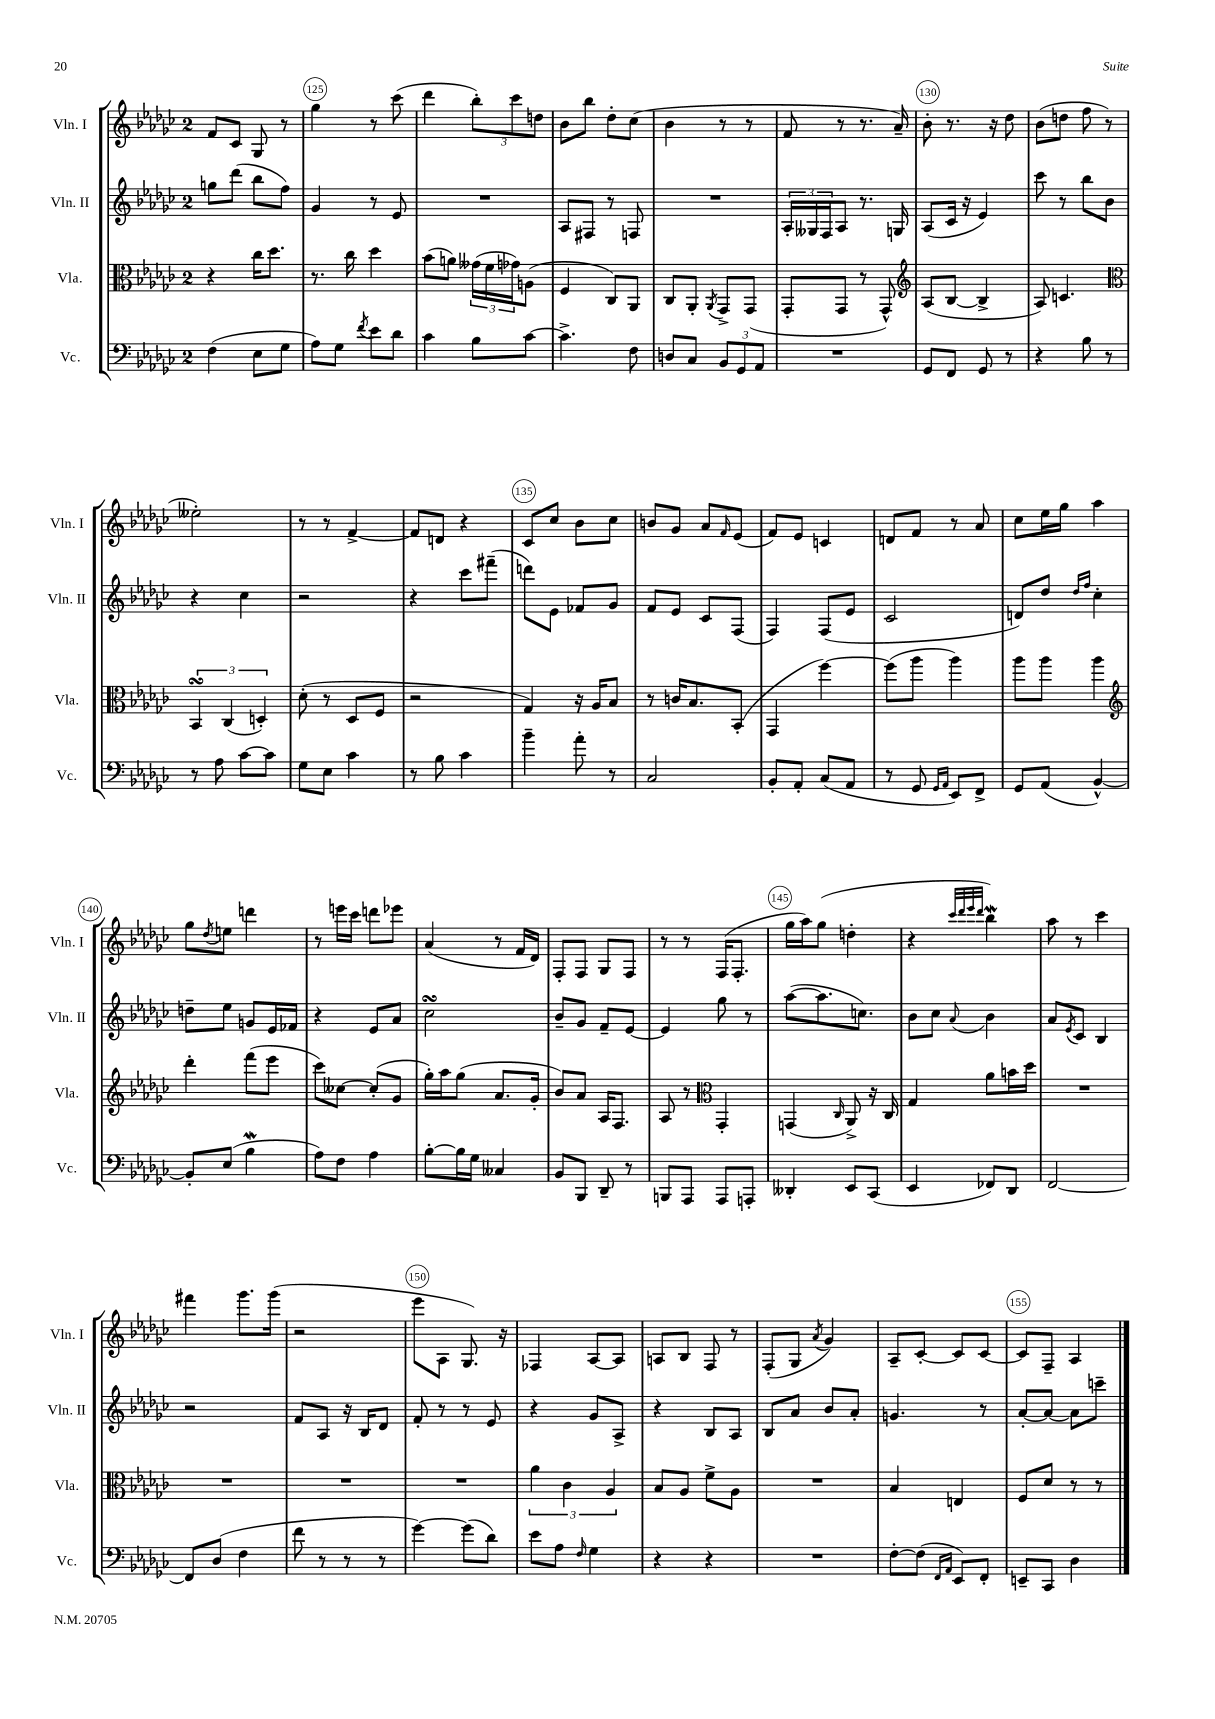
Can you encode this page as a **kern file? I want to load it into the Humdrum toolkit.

**kern	**kern	**kern	**kern
*staff4	*staff3	*staff2	*staff1
*clefF4	*clefC3	*clefG2	*clefG2
*k[b-e-a-d-g-c-]	*k[b-e-a-d-g-c-]	*k[b-e-a-d-g-c-]	*k[b-e-a-d-g-c-]
*M2/4	*M2/4	*M2/4	*M2/4
(4F	4r	8gg	8f
.	.	(8ddd-	8c-
8E-	16cc-	8bb-	8G-
.	8.dd-	.	.
8G-	.	8ff)	8r
=	=	=	=
8A-)	8.r	4g-	4gg-
8G-	.	.	.
.	16cc-	.	.
8qf	.	.	.
8e-	4dd-	8r	8r
8d-	.	8e-	(8ccc-
=	=	=	=
4c-	(8b-	2r	4ddd-
.	8a)	.	.
8B-	(24g--	.	12bb-')
.	24f	.	.
.	24g-)	.	12ccc-
[8c-	(8A	.	.
.	.	.	12dd
=	=	=	=
4.c-^]	4F	8A-	8b-
.	.	8F#	8bb-
.	8C-)	8r	8dd-'
8F	8AA-	8F	(8cc-
=	=	=	=
8D	8C-	2r	4b-
8C-	8AA-'	.	.
.	8qAA-	.	.
12BB-	8GG-^	.	8r
12GG-	.	.	.
.	(8GG-	.	8r
12AA-	.	.	.
=	=	=	=
2r	8GG-'	24A-'	8f
.	.	24G--	.
.	.	24F	.
.	8GG-	8A-	8r
.	8r	8.r	8.r
.	8GG-^^)	.	.
.	.	16G	16a-~)
=	=	=	=
*	*clefG2	*	*
8GG-	(8A-	(8A-	8b-'
8FF	[8B-	16c-	8.r
.	.	16r	.
8GG-	4B-^]	4e-)	.
.	.	.	16r
8r	.	.	8dd-
=	=	=	=
4r	8A-)	8ccc-	(8b-
.	4.c	8r	8dd
8B-	.	8bb-	8ff
8r	.	8b-	8r
=	=	=	=
*	*clefC3	*	*
8r	6BB-	4r	2ee--')
8A-	.	.	.
.	(6C-	.	.
[8c-	.	4cc-	.
.	6D')	.	.
8c-]	.	.	.
=	=	=	=
8G-	(8d-'	2r	8r
8E-	8r	.	8r
4c-	8D-	.	[4f^
.	8F	.	.
=	=	=	=
8r	2r	4r	8f]
8B-	.	.	8d
4c-	.	8ccc-	4r
.	.	(8fff#~	.
=	=	=	=
4b-~	4G-)	8ddd)	8c-
.	.	8e-	8cc-
8a-'	16r	8f-	8b-
.	16A-	.	.
8r	8B-	8g-	8cc-
=	=	=	=
2C-	8r	8f	8b
.	16c	8e-	8g-
.	8.B-	.	.
.	.	8c-	8a-
.	.	.	16qqf
.	(8BB-'	(8F	(8e-
=	=	=	=
8BB-'	4GG-	4F)	8f)
8AA-'	.	.	8e-
(8C-	[4ff)	(8F	4c
8AA-	.	8e-	.
=	=	=	=
8r	(8ff]	2c-	8d
8GG-	8aa-	.	8f
16qqGG-	.	.	.
16qqAA-	.	.	.
8EE-)	4aa-)	.	8r
8FF^	.	.	8a-
=	=	=	=
8GG-	8aa-	8d)	8cc-
(8AA-	8aa-	8dd-	16ee-
.	.	.	16gg-
.	.	16qqdd-	.
.	.	16qqff	.
[4BB-^^)	4aa-	4cc-'	4aa-
=	=	=	=
*	*clefG2	*	*
8BB-']	4ddd-'	8dd~	8gg-
.	.	.	8qdd-
(8E-	.	8ee-	8ee
4B-	(8fff	8g	4ddd
.	8eee-	16e-	.
.	.	16f-	.
=	=	=	=
8A-)	8ccc-)	4r	8r
8F	[8cc--	.	16eee
.	.	.	16ccc-
4A-	(8cc--']	8e-	8ddd
.	8g-	8a-	8eee-
=	=	=	=
[8B-'	16gg-')	2cc-	(4a-
.	16aa-	.	.
16B-]	(8gg-	.	.
16G-	.	.	.
4C--	8.a-	.	8r
.	.	.	16f
.	16g-'	.	16d-)
=	=	=	=
8BB-	8b-)	8b-~	8F'
8BBB-	8a-	8g-	8F
8DD-~	16A-	8f~	8G-
.	8.F	.	.
8r	.	[8e-	8F
=	=	=	=
8BBB	8A-	4e-]	8r
8AAA-	8r	.	8r
*	*clefC3	*	*
8AAA-	4GG-'	8gg-	(16F
.	.	.	8.F'
8AAA'	.	8r	.
=	=	=	=
4DD--'	(4GG	([8aa-	16gg-
.	.	.	16aa-)
.	.	8.aa-]	(8gg-
.	16qqC-	.	.
8EE-	8AA-^)	.	4dd'
.	.	8.cc)	.
(8CC-	16r	.	.
.	16C-	.	.
=	=	=	=
4EE-	4G-	8b-	4r
.	.	8cc-	.
.	.	.	32qqccc-
.	.	.	32qqddd-
.	.	.	32qqeee-
.	.	8qqa-	32qqddd-
8FF-)	8a-	4b-	4bb-)
8DD-	16b	.	.
.	16dd-	.	.
=	=	=	=
[2FF	2r	8a-	8aa-
.	.	8qe-	.
.	.	8c-	8r
.	.	4B-	4ccc-
=	=	=	=
8FF]	2r	2r	4fff#
(8D-	.	.	.
4F	.	.	8.ggg-
.	.	.	(16ggg-
=	=	=	=
8f	2r	8f	2r
8r	.	8A-	.
8r	.	16r	.
.	.	16B-	.
8r	.	8d-	.
=	=	=	=
[4g-)	2r	8f'	8eee-
.	.	8r	8A-
(8g-]	.	8r	8.G-)
8d-)	.	8e-	.
.	.	.	16r
=	=	=	=
8e-	6a-	4r	4F-
8A-	.	.	.
.	6c-	.	.
16qqF	.	.	.
4G-	.	8g-	[8A-
.	6A-	.	.
.	.	8A-^	8A-]
=	=	=	=
4r	8B-	4r	8A
.	8A-	.	8B-
4r	8f^	8B-	8F
.	8A-	8A-	8r
=	=	=	=
2r	2r	8B-	(8F'
.	.	8a-	8G-
.	.	.	8qa-
.	.	8b-	4g-)
.	.	8a-'	.
=	=	=	=
[8F'	4B-	4.g	8A-~
(8F]	.	.	[8c-'
16qqFF	.	.	.
16qqAA-	.	.	.
8EE-)	4E	.	8c-]
8FF'	.	8r	[8c-
=	=	=	=
8EE~	8F	[8a-'	8c-]
8CC-	8d-	8a-_	8F~
4D-	8r	8a-]	4A-
.	8r	8ccc~	.
==	==	==	==
*-	*-	*-	*-
